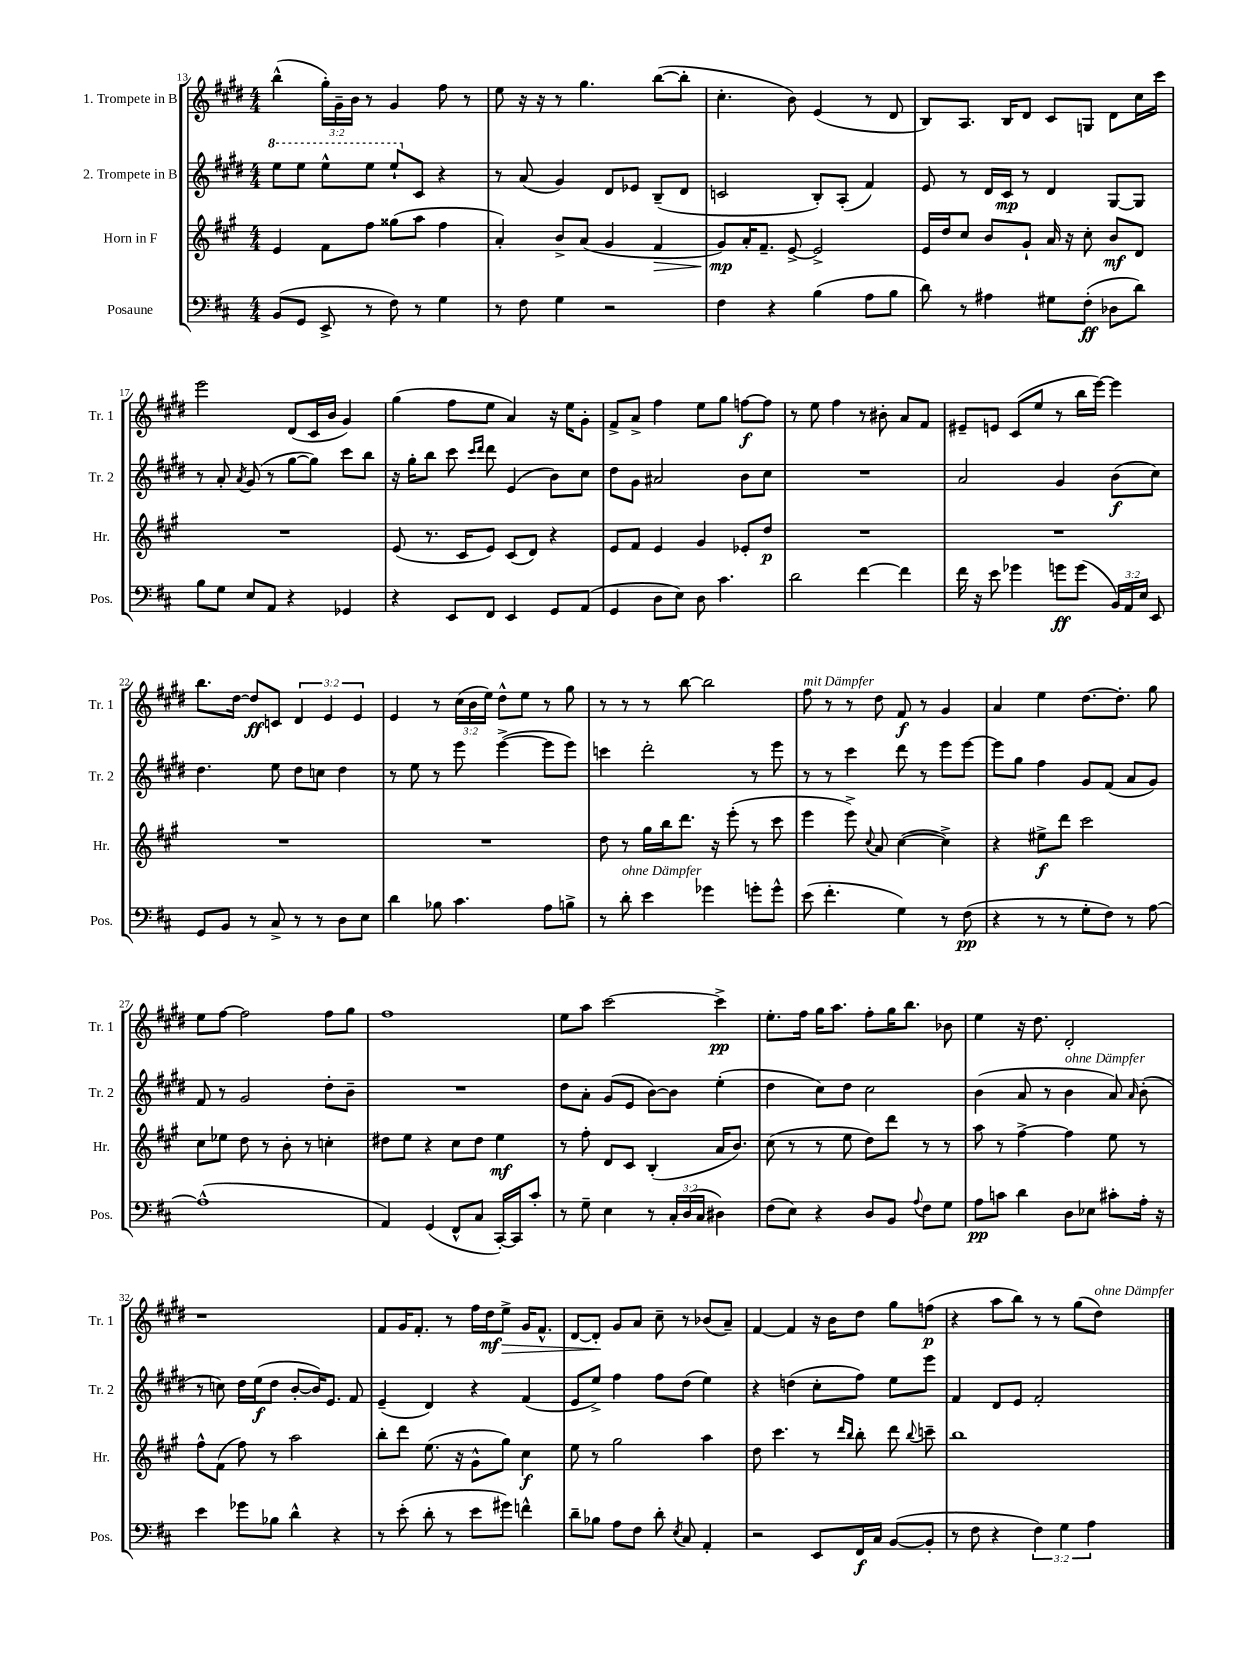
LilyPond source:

<<
\new StaffGroup <<
\new Staff = "s0" \with { instrumentName = "1. Trompete in B" shortInstrumentName = "Tr. 1" } {
    \clef treble \key e \major \numericTimeSignature \time 4/4 \override Staff.TupletNumber.text = #tuplet-number::calc-fraction-text
    \autoBeamOff b''4-^( \tuplet 3/2 { gis''16[-.) gis'16-- b'16] } r8 gis'4 fis''8 r8 |
    e''8 r16 r16 r8 gis''4. b''8[~( b''8]-. |
    cis''4.-. b'8) e'4( r8 dis'8 |
    b8[) a8.] b16[ dis'8] cis'8[ g8] dis'8[ cis''16 cis'''16] |
    e'''2 dis'8[( cis'16 b'16] gis'4) |
    gis''4( fis''8[ e''8] a'4) r16 e''16[ gis'8]-. |
    fis'8[-> a'8]-> fis''4 e''8[ gis''8] f''8[~\f f''8] |
    r8 e''8 fis''4 r8 bis'8-. a'8[ fis'8] |
    eis'8[-- e'8] cis'8[( e''8] r8 b''16[ e'''16]~) e'''4 |
    b''8.[ dis''16]~ dis''8[\ff c'8] \tuplet 3/2 { dis'4 e'4 e'4 } |
    e'4 r8 \tuplet 3/2 { cis''16[( b'16 e''16]) } dis''8[-^ e''8] r8 gis''8 |
    r8 r8 r8 b''8~ b''2 |
    fis''8^\markup { \italic "mit Dämpfer" } r8 r8 dis''8 fis'8\f r8 gis'4 |
    a'4 e''4 dis''8.[~ dis''8.]-. gis''8 |
    e''8[ fis''8]~ fis''2 fis''8[ gis''8] |
    fis''1 |
    e''8[ a''8] cis'''2~ cis'''4->\pp |
    e''8.[-. fis''16] gis''16[ a''8.] fis''8[-. gis''16 b''8.] bes'8 |
    e''4 r16 dis''8. dis'2-. |
    r1 |
    fis'8[ gis'16 fis'8.]-. r8 fis''16[ dis''16\mf e''8]->\> gis'16[ fis'8.]-^ |
    dis'8[~ dis'8]-.\! gis'8[ a'8] cis''8-- r8 bes'8[( a'8]--) |
    fis'4~ fis'4 r16 b'16[ dis''8] gis''8[ f''8]\p( |
    r4 a''8[ b''8]) r8 r8 gis''8[( dis''8]^\markup { \italic "ohne Dämpfer" }) \bar "|." |
}
\new Staff = "s1" \with { instrumentName = "2. Trompete in B" shortInstrumentName = "Tr. 2" } {
    \clef treble \key e \major \numericTimeSignature \time 4/4
    \autoBeamOff \ottava #1 e'''8[ e'''8] e'''8[-^ e'''8] e'''8[-! \ottava #0 cis'8] r4 |
    r8 a'8( gis'4) dis'8[ ees'8] b8[--( dis'8] |
    c'2 b8[-.) a8]-.( fis'4) |
    e'8 r8 dis'16[ cis'16]\mp r8 dis'4 gis8[~ gis8] |
    r8 a'8-. \acciaccatura { a'8 } gis'8( r8 gis''8[~ gis''8]) cis'''8[ b''8] |
    r16 gis''16[-. b''8] cis'''8 \grace { cis'''16[ dis'''16] } dis'''8 e'4( b'8[) cis''8] |
    dis''8[ gis'8] ais'2 b'8[ cis''8] |
    R1 |
    a'2 gis'4 b'8[\f( cis''8]) |
    dis''4. e''8 dis''8[ c''8] dis''4 |
    r8 e''8 r8 e'''8 e'''4~->( e'''8[ e'''8]) |
    c'''4 dis'''2-. r8 e'''8 |
    r8 r8 cis'''4 dis'''8 r8 e'''8[ e'''8]~ |
    e'''8[ gis''8] fis''4 gis'8[ fis'8]( a'8[ gis'8]) |
    fis'8 r8 gis'2 dis''8[-. b'8]-- |
    R1 |
    dis''8[ a'8]-. gis'8[( e'8] b'8[~) b'8] e''4-.( |
    dis''4 cis''8[) dis''8] cis''2 |
    b'4( a'8 r8 b'4^\markup { \italic "ohne Dämpfer" } a'8) \grace { a'16 } b'8-.( |
    r8 c''8) dis''16[ e''16\f( dis''8] b'8[~-. b'16) e'8.] fis'8 |
    e'4--( dis'4) r4 fis'4( |
    e'8[ e''8]->) fis''4 fis''8[ dis''8]( e''4) |
    r4 d''4( cis''8[-. fis''8]) e''8[ e'''8] |
    fis'4 dis'8[ e'8] fis'2-. \bar "|." |
}
\new Staff = "s2" \with { instrumentName = "Horn in F" shortInstrumentName = "Hr." } {
    \clef treble \key a \major \numericTimeSignature \time 4/4
    \autoBeamOff e'4 fis'8[ fis''8] gisis''8[( a''8] fis''4 |
    a'4-.) b'8[-> a'8]( gis'4 fis'4\> |
    gis'8[\mp\!) a'16-. fis'8.]-- e'8~-> e'2-> |
    e'16[ d''16 cis''8] b'8[ gis'8]-! a'16 r16 cis''8-. b'8[\mf d'8] |
    R1 |
    e'8( r8. cis'16[ e'8]) cis'8[( d'8]) r4 |
    e'8[ fis'8] e'4 gis'4 ees'8[-. d''8]\p |
    R1 |
    R1 |
    R1 |
    R1 |
    d''8 r8 gis''16[ b''16 d'''8.] r16 e'''8-.( r8 cis'''8 |
    e'''4 e'''8->) \appoggiatura { cis''8 } a'8 cis''4~( cis''4->) |
    r4 eis''8[->\f d'''8] cis'''2 |
    cis''8[ ees''8] d''8 r8 b'8-. r8 c''4-. |
    dis''8[ e''8] r4 cis''8[ dis''8] e''4\mf |
    r8 fis''8-. d'8[ cis'8] b4-.( a'16[ b'8.]) |
    cis''8( r8 r8 e''8 d''8[) d'''8] r8 r8 |
    a''8 r8 fis''4~-> fis''4 e''8 r8 |
    fis''8[-^ fis'8]( fis''8) r8 a''2 |
    b''8[-. d'''8] e''8.( r16 gis'8[-^ gis''8]) cis''4\f |
    e''8 r8 gis''2 a''4 |
    d''8 cis'''4. r8 \grace { d'''16[ b''16] } b''8-. d'''8 \appoggiatura { b''8 } c'''8-- |
    b''1 \bar "|." |
}
\new Staff = "s3" \with { instrumentName = "Posaune" shortInstrumentName = "Pos." } {
    \clef bass \key d \major \numericTimeSignature \time 4/4 \override Staff.TupletNumber.text = #tuplet-number::calc-fraction-text
    \autoBeamOff b,8[( g,8] e,8-> r8 fis8) r8 g4 |
    r8 fis8 g4 r2 |
    fis4 r4 b4( a8[ b8] |
    d'8) r8 ais4 gis8[ fis8]-.\ff( des8[ d'8]) |
    b8[ g8] e8[ a,8] r4 ges,4 |
    r4 e,8[ fis,8] e,4 g,8[ a,8]( |
    g,4 d8[ e8]) d8 cis'4. |
    d'2 fis'4~ fis'4 |
    fis'16 r16 e'8 ges'4 g'8[\ff g'8]( \tuplet 3/2 { b,16[) a,16 e16] } e,8 |
    g,8[ b,8] r8 cis8-> r8 r8 d8[ e8] |
    d'4 bes8 cis'4. a8[ b8]-> |
    r8 d'8-.^\markup { \italic "ohne Dämpfer" } e'4 ges'4 g'8[-. g'8]-^ |
    e'8( fis'4.-. g4) r8 fis8\pp( |
    r4 r8 r8 g8[-. fis8]) r8 a8~ |
    a1-^( |
    a,4) g,4( fis,8[-^ cis8] cis,16[~-.) cis,16 cis'8]-. |
    r8 g8-- e4 r8 \tuplet 3/2 { cis16[-. d16( cis16] } dis4) |
    fis8[( e8]) r4 d8[ b,8] \appoggiatura { a8 } fis8[ g8] |
    a8[\pp c'8] d'4 d8[ ees8] cis'8[-. a16]-. r16 |
    e'4 ges'8[ bes8] d'4-^ r4 |
    r8 e'8-.( d'8-. r8 e'8[ gis'8]) f'4-^ |
    d'8[-- bes8] a8[ fis8] d'8-. \acciaccatura { e8 } cis8 a,4-. |
    r2 e,8[ fis,16\f cis16] b,8[~( b,8]-. |
    r8 fis8 r4 \tuplet 3/2 { fis4) g4 a4 } \bar "|." |
}
>>
>>
\layout { \context { \Score currentBarNumber = #13 } }
